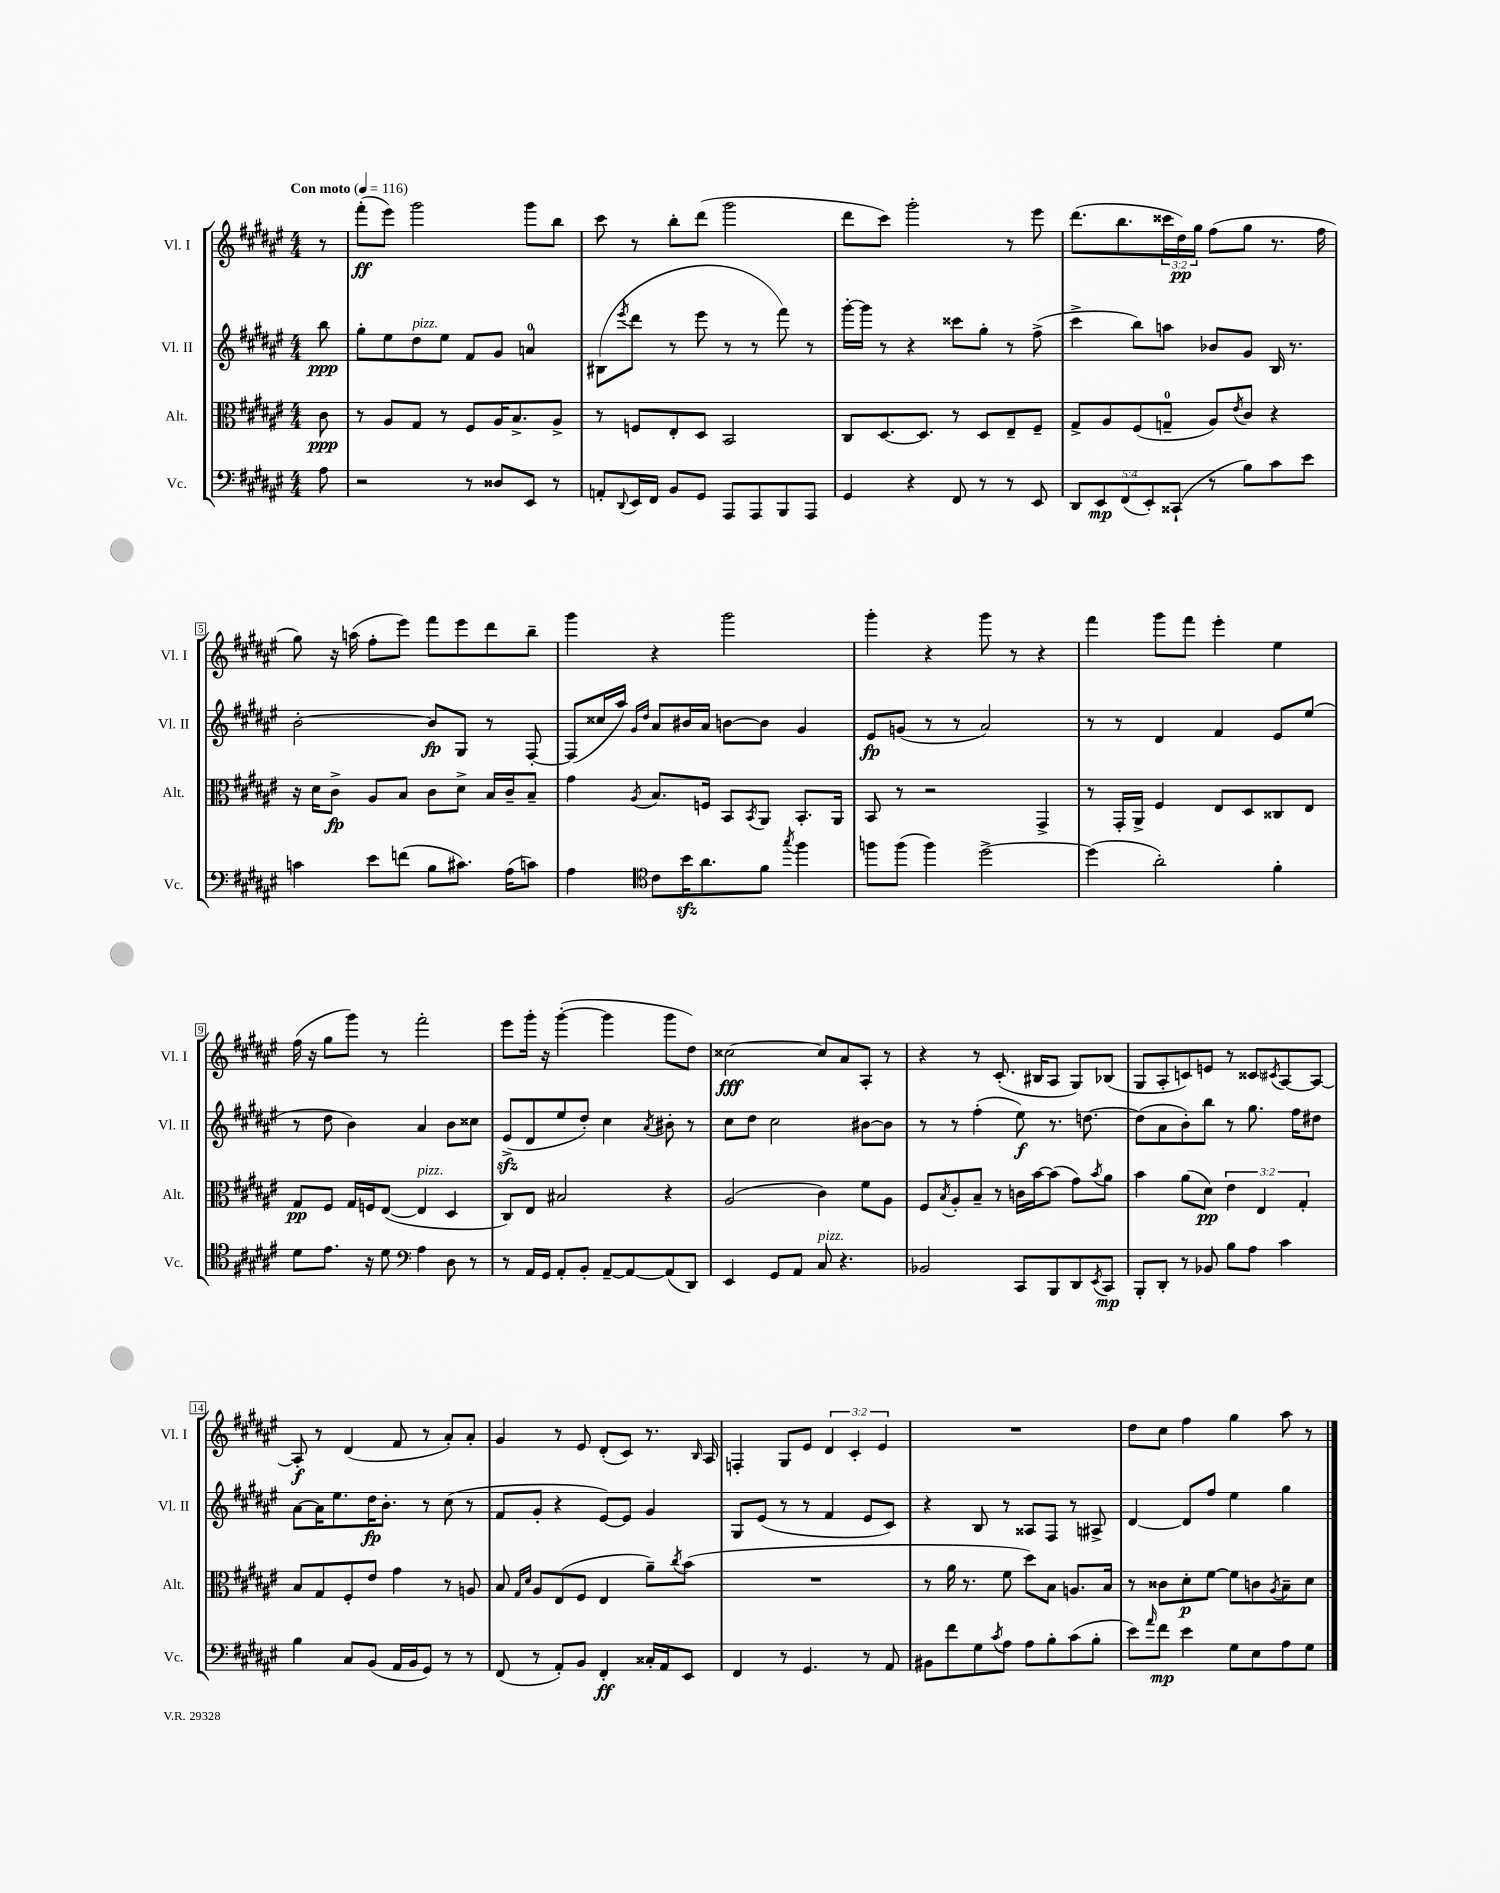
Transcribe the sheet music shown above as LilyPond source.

<<
\new StaffGroup <<
\new Staff = "s0" \with { instrumentName = "Vl. I" shortInstrumentName = "Vl. I" } {
    \clef treble \key fis \major \numericTimeSignature \time 4/4 \override Staff.TupletNumber.text = #tuplet-number::calc-fraction-text \partial 8 \tempo "Con moto" 4 = 116
    r8 |
    fis'''8-.\ff( eis'''8) gis'''2 gis'''8 b''8 |
    cis'''8 r8 b''8-. dis'''8( gis'''2 |
    dis'''8 cis'''8) gis'''2-. r8 eis'''8 |
    dis'''8.( b''8. \tuplet 3/2 { cisis'''16 dis''16\pp) gis''16 } fis''8( gis''8 r8. fis''16 |
    gis''8) r16 a''16( fis''8-. eis'''8) fis'''8 eis'''8 dis'''8 b''8-- |
    gis'''4 r4 gis'''2 |
    gis'''4-. r4 gis'''8 r8 r4 |
    fis'''4 gis'''8 fis'''8 eis'''4-. eis''4 |
    fis''16( r16 gis''8 gis'''8) r8 fis'''2-. |
    eis'''8 gis'''16-. r16 gis'''4~-.( gis'''4 gis'''8 dis''8) |
    cisis''2~\fff cisis''8 ais'8 ais8-. r8 |
    r4 r8 cis'8.-.( bis16 ais8 gis8) bes8( |
    gis8 ais8-. c'8) e'8 r8 cisis'8 \acciaccatura { cis'8 } ais8~ ais8~ |
    ais8-.\f r8 dis'4( fis'8 r8 ais'8-.) ais'8-. |
    gis'4 r8 eis'8 dis'8-.( cis'8) r8. \grace { b16 } ais16 |
    f4-. gis8 eis'8 \tuplet 3/2 { dis'4 cis'4-. eis'4 } |
    R1 |
    dis''8 cis''8 fis''4 gis''4 ais''8 r8 \bar "|." |
}
\new Staff = "s1" \with { instrumentName = "Vl. II" shortInstrumentName = "Vl. II" } {
    \clef treble \key fis \major \numericTimeSignature \time 4/4 \partial 8
    b''8\ppp |
    gis''8-. eis''8 dis''8^\markup { \italic "pizz." } eis''8 fis'8 gis'8 a'4-0 |
    bis8( \acciaccatura { eis'''8 } dis'''8 r8 eis'''8 r8 r8 fis'''8) r8 |
    gis'''16~-. gis'''16 r8 r4 cisis'''8 gis''8-. r8 fis''8->( |
    cis'''4-> b''8) a''8 bes'8 gis'8 b16 r8. |
    b'2~-. b'8\fp gis8 r8 fis8~-. |
    fis8( cisis''16 ais''16) \grace { gis'16 dis''16 } ais'8 bis'16 ais'16 b'8~ b'8 gis'4 |
    eis'8\fp g'8( r8 r8 ais'2) |
    r8 r8 dis'4 fis'4 eis'8 eis''8( |
    r8 dis''8 b'4) ais'4 b'8 cisis''8 |
    eis'8->\sfz( dis'8 eis''8 dis''8-.) cis''4 \acciaccatura { ais'8 } bis'8-. r8 |
    cis''8 dis''8 cis''2 bis'8~ bis'8 |
    r8 r8 fis''4-.( eis''8\f) r8. d''8.~ |
    d''8( ais'8 b'8-.) b''8 r8 gis''8. fis''16 dis''8 |
    ais'8~ ais'16 eis''8. dis''16\fp b'8.-. r8 cis''8( r8 |
    fis'8 gis'8-. r4 eis'8~) eis'8 gis'4 |
    gis8 eis'8( r8 r8 fis'4 eis'8 cis'8) |
    r4 b8 r8 aisis8 fis8 r8 ais8-> |
    dis'4~ dis'8 fis''8 eis''4 gis''4 \bar "|." |
}
\new Staff = "s2" \with { instrumentName = "Alt." shortInstrumentName = "Alt." } {
    \clef alto \key fis \major \numericTimeSignature \time 4/4 \override Staff.TupletNumber.text = #tuplet-number::calc-fraction-text \partial 8
    cis'8\ppp |
    r8 ais8 gis8 r8 fis8 ais16 b8.-> ais8-> |
    r8 f8 eis8-. dis8 b,2 |
    cis8 dis8.~ dis8. r8 dis8 eis8-- fis8-- |
    gis8-> ais8 fis8( g8-0-- ais8) \acciaccatura { eis'8 } cis'8 r4 |
    r16 dis'16 cis'8->\fp ais8 b8 cis'8 dis'8-> b16 cis'16-- b8-- |
    gis'4 \acciaccatura { ais8 } b8. f16 b,8 \acciaccatura { b,8 } ais,8 b,8.-. ais,16 |
    b,8 r8 r2 gis,4-> |
    r8 gis,16-. ais,16-> fis4 eis8 dis8 cisis8 eis8 |
    gis8\pp fis8 gis16 f16 eis8~( eis4^\markup { \italic "pizz." } dis4 |
    cis8) eis8 bis2 r4 |
    ais2( cis'4) fis'8 ais8 |
    fis8 \acciaccatura { b8 } ais8-. b8-- r8 c'16 b'16~ b'8( gis'8) \acciaccatura { b'8 } ais'8 |
    b'4 ais'8( dis'8\pp) \tuplet 3/2 { eis'4 eis4 gis4-. } |
    b8 gis8 fis8-. eis'8 gis'4 r8 a8 |
    b8 \grace { gis16 dis'16 } ais8 eis8( fis8 eis4 ais'8--) \acciaccatura { cis''8 } b'8( |
    R1 |
    r8 ais'16 r8. fis'8 dis''8) b8 a8. b16 |
    r8 cisis'8 dis'8-.\p fis'8~ fis'8 c'8 \acciaccatura { ais8 } b8-- dis'8 \bar "|." |
}
\new Staff = "s3" \with { instrumentName = "Vc." shortInstrumentName = "Vc." } {
    \clef bass \key fis \major \numericTimeSignature \time 4/4 \override Staff.TupletNumber.text = #tuplet-number::calc-fraction-text \partial 8
    ais8 |
    r2 r8 disis8 eis,8 r8 |
    a,8-. \appoggiatura { dis,8 } eis,16 fis,16 b,8 gis,8 ais,,8 ais,,8 b,,8 ais,,8 |
    gis,4 r4 fis,8 r8 r8 eis,8 |
    \tuplet 5/4 { dis,8 eis,8\mp fis,8( eis,8-.) cisis,8-!( } r8 b8) cis'8 eis'8 |
    c'4 eis'8 f'8( b8 cis'8.) ais16( c'8) |
    ais4 \clef tenor cis'8 b'16\sfz ais'8. fis'8 \acciaccatura { gis''8 } fis''4 |
    f''8 f''8( f''4) dis''2~-> |
    dis''4( ais'2-.) fis'4-. |
    dis'8 eis'8. r16 dis'8 \clef bass ais4 dis8 r8 |
    r8 ais,16 gis,16 ais,8-. b,8-. ais,8~-- ais,8~ ais,8( dis,8) |
    eis,4 gis,8 ais,8 cis8^\markup { \italic "pizz." } r4. |
    bes,2 cis,8 b,,8 dis,8 \acciaccatura { eis,8 } cis,8\mp |
    b,,8-. dis,8-. r8 bes,8 b8 ais8 cis'4 |
    b4 cis8 b,8( ais,16 b,16 gis,8) r8 r8 |
    fis,8( r8 ais,8-.) b,8 fis,4-.\ff cisis16-. ais,16 eis,8 |
    fis,4 r8 gis,4. r8 ais,8 |
    bis,8 fis'8 gis8 \acciaccatura { cis'8 } ais8 ais8 b8-. cis'8( b8-. |
    eis'8) \grace { ais'16 } fis'8\mp eis'4 gis8 eis8 ais8 gis8 \bar "|." |
}
>>
>>
\layout { \context { \Score \override BarNumber.stencil = #(make-stencil-boxer 0.1 0.3 ly:text-interface::print) } }
